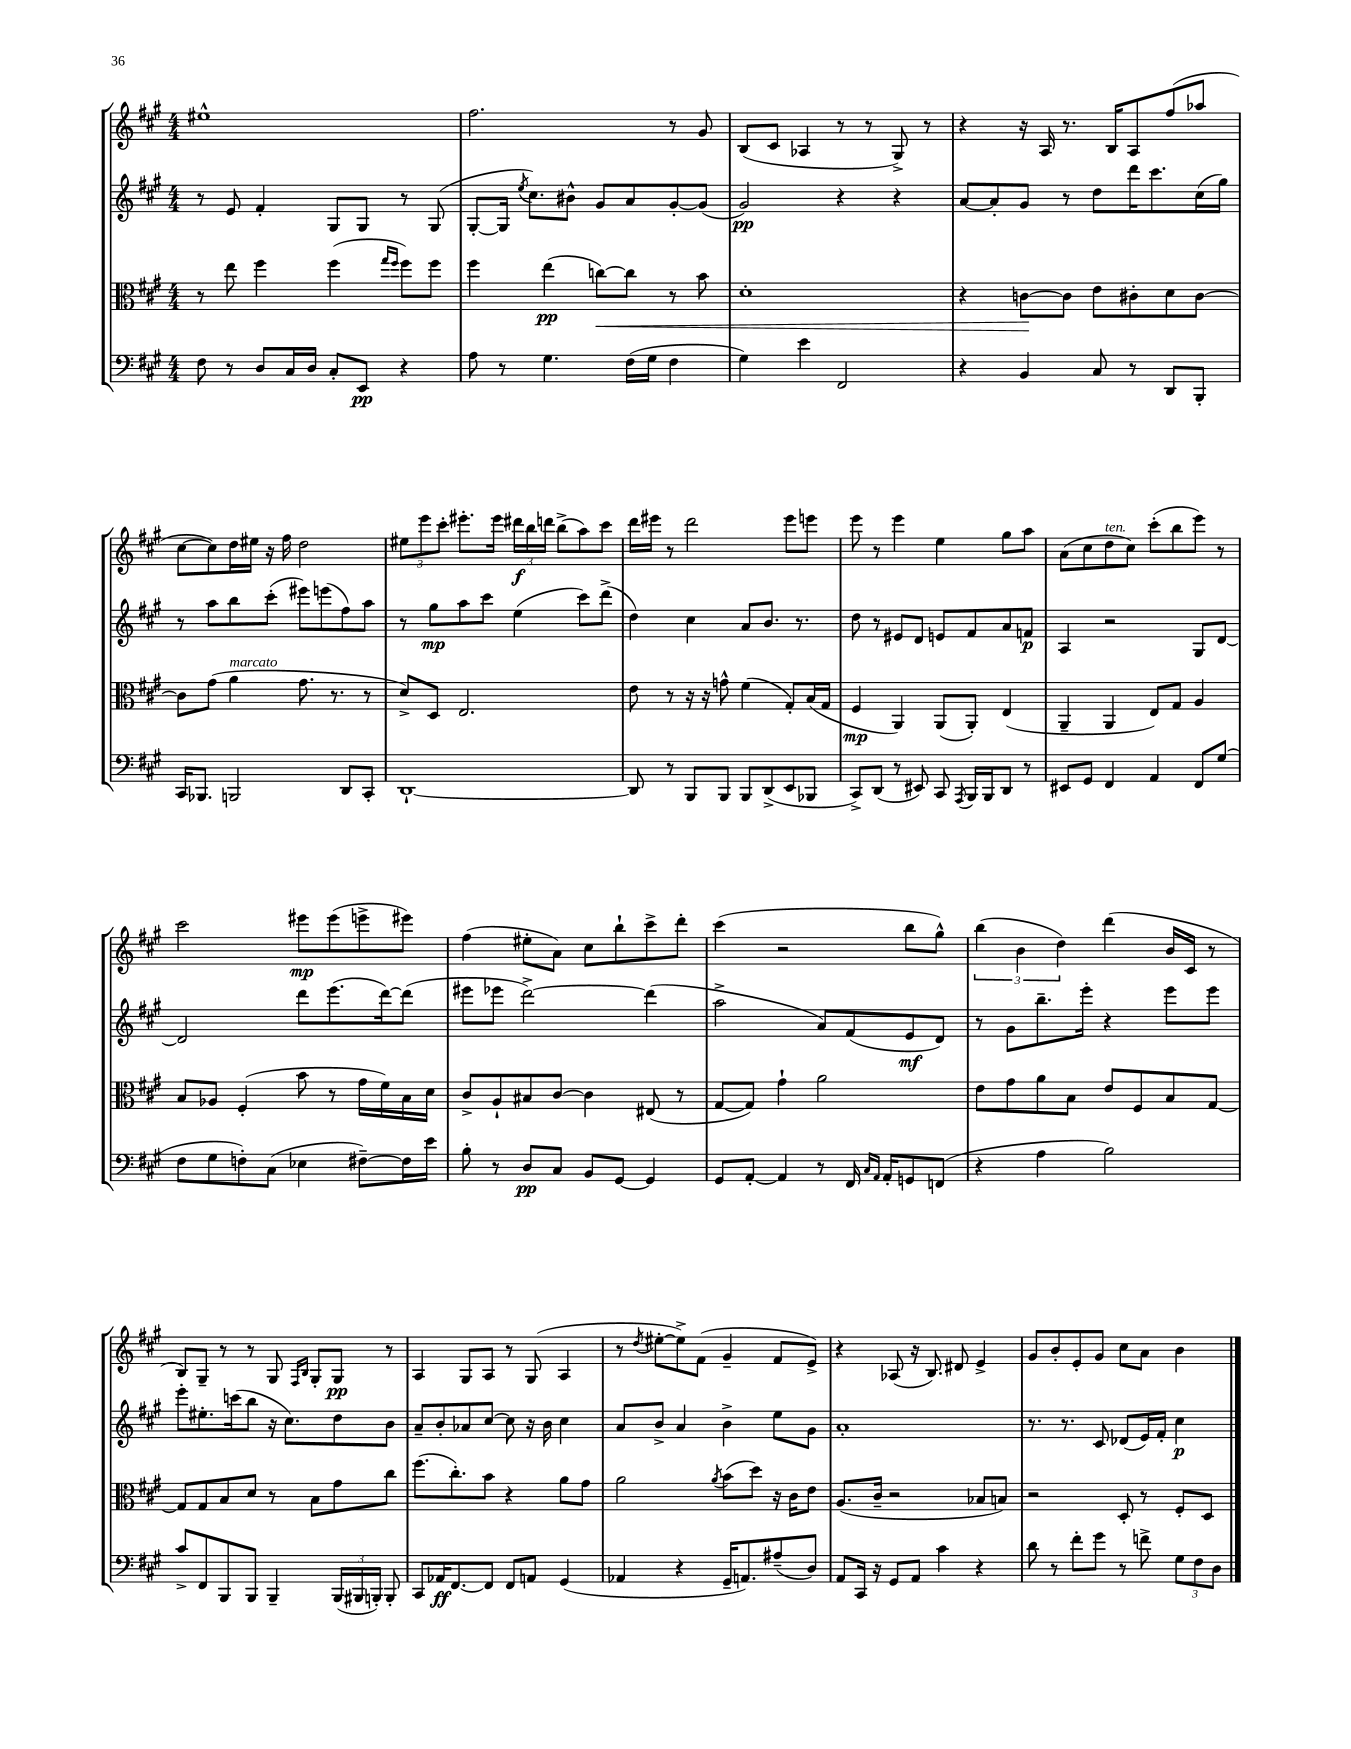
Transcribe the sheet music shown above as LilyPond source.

<<
\new StaffGroup <<
\new Staff = "s0" {
    \clef treble \key a \major \numericTimeSignature \time 4/4
    \autoBeamOff eis''1-^ |
    fis''2. r8 gis'8 |
    b8[( cis'8] aes4 r8 r8 gis8->) r8 |
    r4 r16 a16 r8. b16[ a8 fis''8( aes''8] |
    cis''8[~ cis''8) d''16 eis''16] r16 fis''16 d''2 |
    \tuplet 3/2 { eis''8[ e'''8 cis'''8]-. } eis'''8.[-. eis'''16] \tuplet 3/2 { dis'''16[\f b''16 d'''16] } b''8[->( a''8) cis'''8] |
    d'''16[ eis'''16] r8 d'''2 eis'''8[ e'''8] |
    e'''8 r8 e'''4 e''4 gis''8[ a''8] |
    a'8[( cis''8 d''8^\markup { \italic "ten." } cis''8]) cis'''8[-.( b''8 e'''8]) r8 |
    cis'''2 eis'''8[\mp eis'''8( e'''8-> eis'''8]) |
    fis''4( eis''8[-. a'8]) cis''8[ b''8-! cis'''8-> d'''8]-. |
    cis'''4( r2 b''8[ gis''8]-^) |
    \tuplet 3/2 { b''4( b'4 d''4) } d'''4( b'16[ cis'16] r8 |
    b8[) gis8]-- r8 r8 gis8 \grace { fis16[ b16] } gis8[-. gis8]\pp r8 |
    a4 gis8[ a8] r8 gis8( a4 |
    r8 \acciaccatura { d''8 } eis''8[~-. eis''8->) fis'8]( gis'4-- fis'8[ e'8]->) |
    r4 aes8( r16 b8.) dis'8 e'4-> |
    gis'8[ b'8-. e'8-. gis'8] cis''8[ a'8] b'4 \bar "|." |
}
\new Staff = "s1" {
    \clef treble \key a \major \numericTimeSignature \time 4/4
    \autoBeamOff r8 e'8 fis'4-. gis8[ gis8] r8 gis8( |
    gis8[~-. gis16] \acciaccatura { e''8 } cis''8.[) bis'8]-^ gis'8[ a'8 gis'8~-. gis'8]( |
    gis'2\pp) r4 r4 |
    a'8[~ a'8-. gis'8] r8 d''8[ d'''16 cis'''8. cis''16( gis''16]) |
    r8 a''8[ b''8 cis'''8]-.( eis'''8[) e'''8( fis''8) a''8] |
    r8 gis''8[\mp a''8 cis'''8] e''4( cis'''8[) d'''8]->( |
    d''4) cis''4 a'8[ b'8.] r8. |
    d''8 r8 eis'8[ d'8] e'8[ fis'8 a'8 f'8]\p |
    a4 r2 gis8[ d'8]~ |
    d'2 d'''8[ e'''8.( d'''16~) d'''8]( |
    eis'''8[ ees'''8] d'''2~->) d'''4( |
    a''2-> a'8[) fis'8( e'8\mf d'8]) |
    r8 gis'8[ b''8.-- e'''16]-. r4 e'''8[ e'''8] |
    e'''8[-. eis''8.-. c'''16( b''8] r16 cis''8.[) d''8 b'8] |
    a'8[-- b'8-. aes'8 cis''8]~ cis''8 r16 b'16 cis''4 |
    a'8[ b'8]-> a'4 b'4-> e''8[ gis'8] |
    a'1-. |
    r8. r8. cis'8 des'8[( e'16) fis'16]-. cis''4\p \bar "|." |
}
\new Staff = "s2" {
    \clef alto \key a \major \numericTimeSignature \time 4/4
    \autoBeamOff r8 e''8 fis''4 fis''4( \grace { gis''16[ fis''16] } fis''8[) fis''8] |
    fis''4 e''4\pp( c''8[~\<) c''8] r8 b'8 |
    d'1-. |
    r4 c'8[~\! c'8] e'8[ cis'8-. d'8 cis'8]~ |
    cis'8[ gis'8]( a'4^\markup { \italic "marcato" } gis'8. r8. r8 |
    d'8[->) d8] e2. |
    e'8 r8 r16 r16 g'8-^ fis'4( gis8[-.) b16( gis16] |
    fis4\mp a,4) a,8[( a,8]-.) e4( |
    a,4-- a,4 e8[) gis8] a4 |
    b8[ aes8] fis4-.( b'8 r8 gis'16[ fis'16) b16 d'16] |
    cis'8[-> a8-! bis8 cis'8]~ cis'4 eis8( r8 |
    gis8[~ gis8]) gis'4-! a'2 |
    e'8[ gis'8 a'8 b8] e'8[ fis8 b8 gis8]~ |
    gis8[ gis8 b8 d'8] r8 b8[ gis'8 cis''8] |
    fis''8.[( cis''8.-.) b'8] r4 a'8[ gis'8] |
    a'2 \acciaccatura { a'8 } b'8[( d''8]) r16 cis'16[ e'8] |
    a8.[( cis'16]-- r2 bes8[ b8]) |
    r2 d8-. r8 fis8[-. d8] \bar "|." |
}
\new Staff = "s3" {
    \clef bass \key a \major \numericTimeSignature \time 4/4
    \autoBeamOff fis8 r8 d8[ cis16 d16] cis8[-. e,8]\pp r4 |
    a8 r8 gis4. fis16[( gis16] fis4 |
    gis4) e'4 fis,2 |
    r4 b,4 cis8 r8 d,8[ b,,8]-. |
    cis,16[ bes,,8.] b,,2 d,8[ cis,8]-. |
    d,1~-! |
    d,8 r8 b,,8[ b,,8] b,,8[ d,8->( e,8 bes,,8] |
    cis,8[->) d,8]( r8 eis,8) cis,8 \acciaccatura { a,,8 } b,,16[ b,,16 d,8] r8 |
    eis,8[ gis,8] fis,4 a,4 fis,8[ gis8]( |
    fis8[ gis8 f8-.) cis8]( ees4 fis8[~--) fis16 e'16] |
    b8-. r8 d8[\pp cis8] b,8[ gis,8]~ gis,4 |
    gis,8[ a,8]~-. a,4 r8 fis,16 \grace { cis16[ a,16] } a,16[-. g,8 f,8]( |
    r4 a4 b2) |
    cis'8[-> fis,8 b,,8 b,,8] b,,4-- \tuplet 3/2 { b,,16[( bis,,16 b,,16]-.) } b,,8-. |
    cis,8[ aes,16\ff fis,8.~ fis,8] fis,8[ a,8] gis,4( |
    aes,4 r4 gis,16[-- a,8.) ais8--( d8]) |
    a,8[ cis,16] r16 gis,8[ a,8] cis'4 r4 |
    d'8 r8 fis'8[-. gis'8] r8 f'8-> \tuplet 3/2 { gis8[ fis8 d8] } \bar "|." |
}
>>
>>
\layout { \context { \Score \remove "Bar_number_engraver" } }
